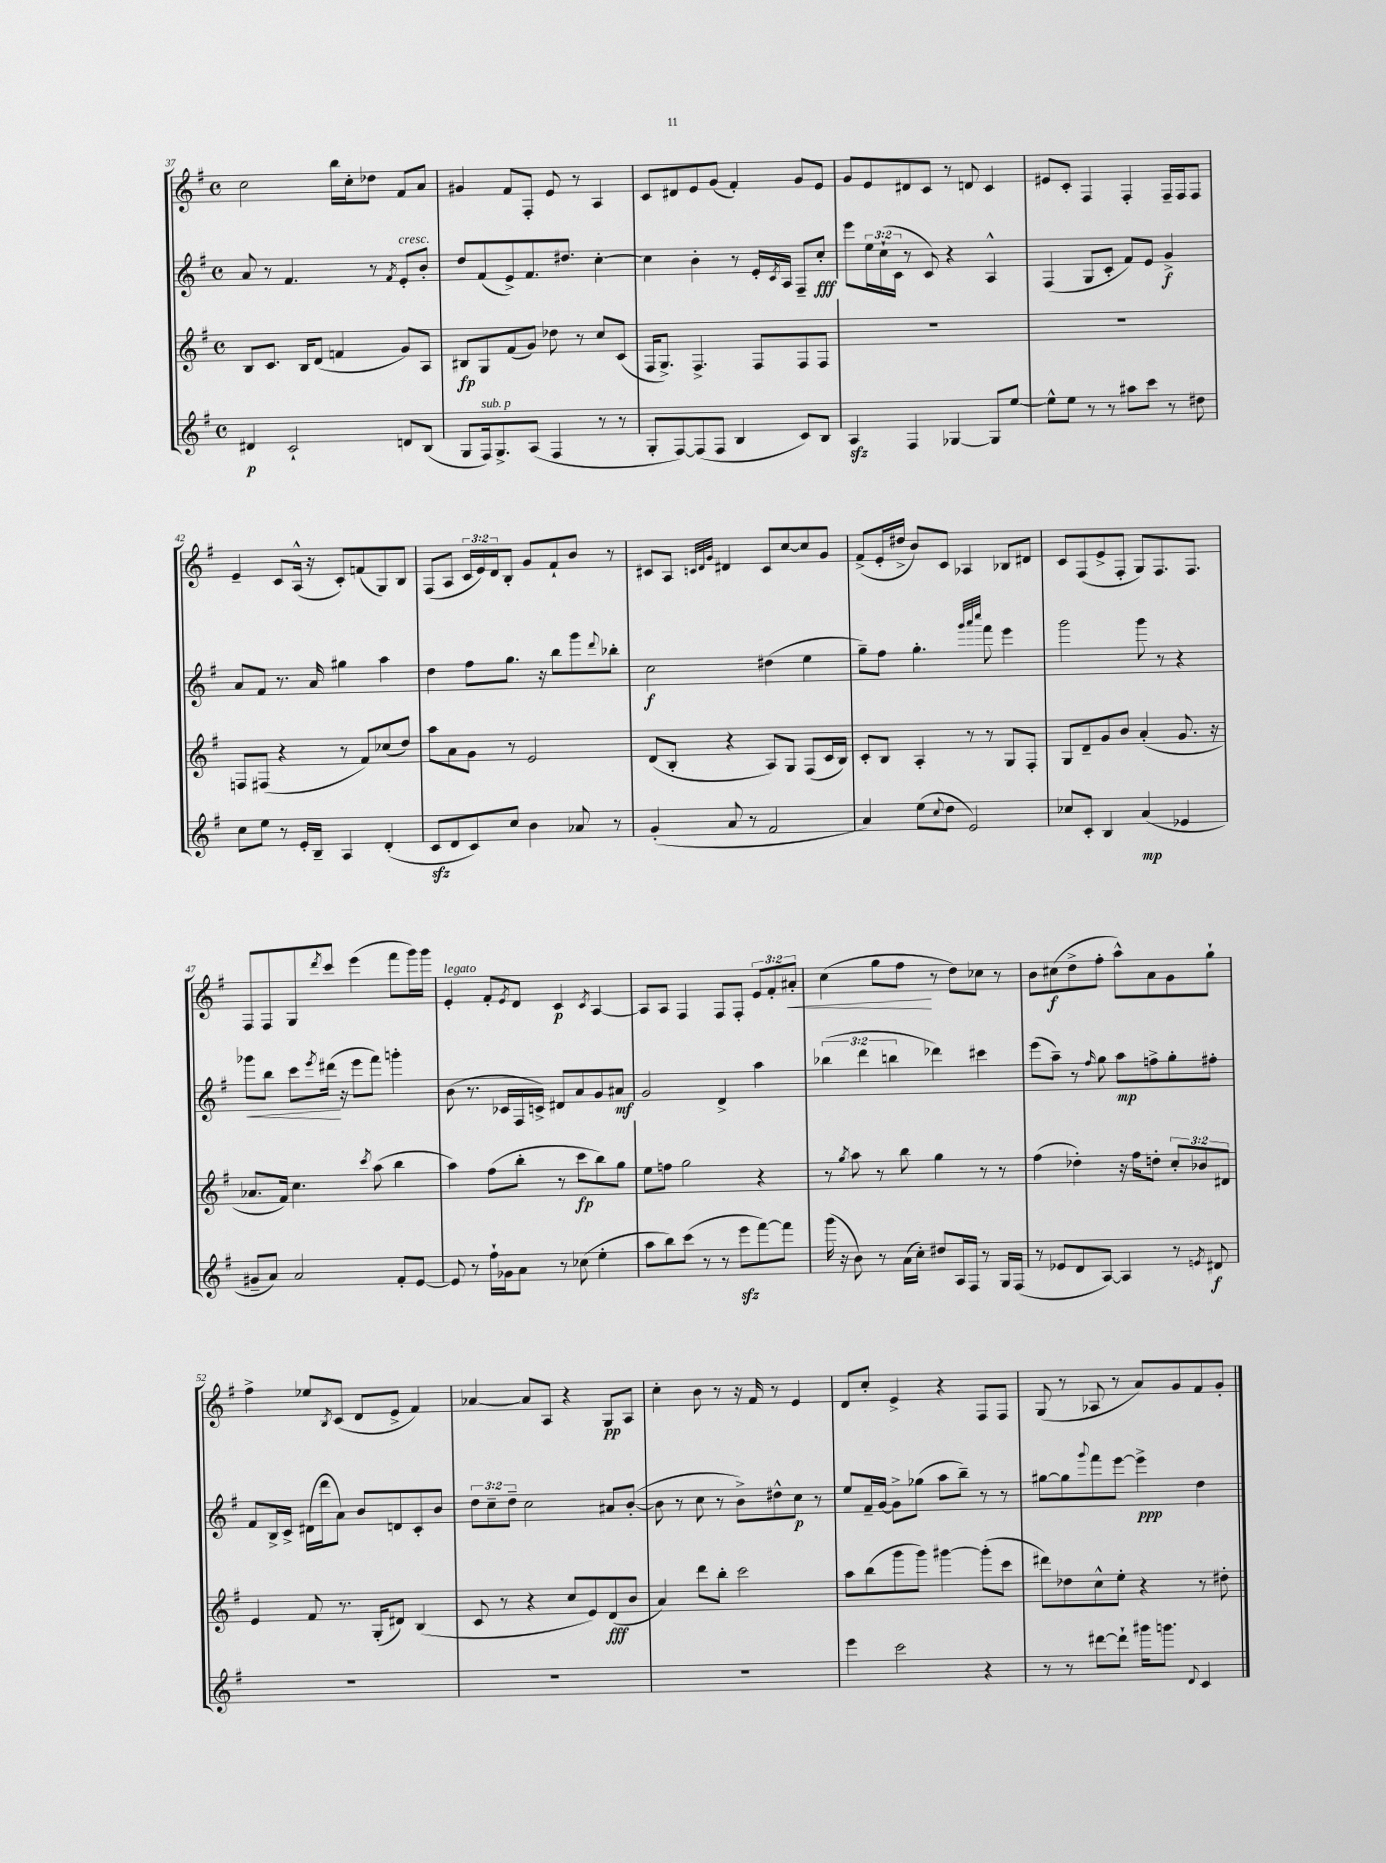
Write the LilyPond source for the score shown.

<<
\new StaffGroup <<
\new Staff = "s0" {
    \clef treble \key g \major \defaultTimeSignature \time 4/4 \override Staff.TupletNumber.text = #tuplet-number::calc-fraction-text
    c''2 b''16 c''16-. des''8 fis'8 a'8 |
    gis'4 fis'8 fis8-. e'8 r8 a4 |
    c'8 dis'8 e'8 g'8( fis'4-.) g'8 e'8 |
    g'8 e'8 dis'8 c'8 r8 d'8 c'4 |
    eis'8 c'8-. fis4 fis4-. fis16-- fis16 fis8 |
    e'4-- c'8 a16-^( r16 c'8-.) f'8( g8) b8 |
    fis8( a8 \tuplet 3/2 { c'16 e'16) d'16 } b8-. g'8 fis'8-! b'8 r8 |
    cis'8 a8 \grace { c'32 d'32 g'32 } dis'4 c'8 c''8~ c''8 g'8 |
    fis'8->( e'16-. dis''16-> b'8) c'8 aes4 bes8 dis'8 |
    c'8 fis8( e'8-> fis8-. g8) fis8. fis8. |
    fis8 fis8 g8 \acciaccatura { d'''8 } c'''8 e'''4( fis'''8 g'''16) g'''16 |
    e'4-.^\markup { \italic "legato" } fis'8-. \acciaccatura { e'8 } d'8 c'4\p \acciaccatura { c'8 } a4~ |
    a8 a8 fis4 fis8 fis8-. \tuplet 3/2 { e'8 fis'8-. ais'8-.\< } |
    c''4( g''8 fis''8\! r8 d''8) ces''8 r8 |
    b'8 cis''8\f( d''8-> fis''8-. a''8-^) a'8 g'8 g''8-! |
    fis''4-> ees''8 \acciaccatura { b8 } c'8( d'8 e'8-> fis'4) |
    aes'4~ aes'8 a8 r4 g8\pp a8 |
    c''4-. b'8 r8 r16 fis'16 r8 e'4 |
    d'8 c''8-. e'4-> r4 fis8 fis8 |
    g8( r8 aes8 r8 a'8) g'8 fis'8 g'8-. \bar "|." |
}
\new Staff = "s1" {
    \clef treble \key g \major \defaultTimeSignature \time 4/4 \override Staff.TupletNumber.text = #tuplet-number::calc-fraction-text
    a'8 r8 fis'4. r8 \acciaccatura { fis'8 } e'8-.^\markup { \italic "cresc." } b'8-. |
    d''8 fis'8( e'8->) fis'8. dis''8. c''4~-. |
    c''4 b'4-. r8 e'16-. \acciaccatura { c'8 } a16 fis8-- c''8-.\fff |
    e'''8 \tuplet 3/2 { e''16 c''16-!( c'16 } r8 c'8) r4 a4-^ |
    fis4( g8 c'8-. fis'8) e'8 g'4->\f |
    a'8 fis'8 r8. a'16 gis''4 a''4 |
    d''4 fis''8 g''8. r16 b''8 g'''8 \appoggiatura { d'''8 } bes''8-. |
    c''2\f dis''4( e''4 |
    g''8--) fis''8 g''4.-. \grace { g'''32 a'''32 c''''32 } fis'''8 e'''4 |
    g'''2 g'''8 r8 r4 |
    ges'''8\< b''8 c'''8 \acciaccatura { e'''8 } dis'''16\!( r16 e'''8 fis'''8) g'''4-. |
    b'8( r8. ces'16 fis16 c'16->) dis'8 a'8 g'8 ais'8\mf |
    g'2 d'4-> a''4 |
    \tuplet 3/2 { bes''4( d'''4 b''4 } des'''4) cis'''4 |
    e'''8( a''8--) r8 \grace { fis''16 } g''8 a''8\mp f''8-> g''8-. fis''8-. |
    fis'8 b16-> c'16-> dis'16( d'''16 a'8) b'8 d'8 c'8-. b'8 |
    \tuplet 3/2 { d''8 c''8-- d''8-- } c''2 ais'8 b'8~-.( |
    b'8 r8 c''8 r8 b'8->) dis''8-^ c''8\p r8 |
    e''8 fis'16-- g'16~ g'8-> ges''8( a''8 b''8--) r8 r8 |
    gis''8~ gis''8 \appoggiatura { g'''8 } fis'''8 e'''8~ e'''4->\ppp d''4 \bar "|." |
}
\new Staff = "s2" {
    \clef treble \key g \major \defaultTimeSignature \time 4/4 \override Staff.TupletNumber.text = #tuplet-number::calc-fraction-text
    b8 c'8. b16 d'8( f'4 g'8) a8 |
    bis8\fp g8 fis'8( g'8) des''8 r8 c''8 c'8( |
    fis16 g8.->) fis4.-> fis8 fis8 fis8 |
    R1 |
    R1 |
    f8 fis8( r4 r8 fis'8) ces''8( d''8) |
    a''8 a'8 g'8 r8 e'2 |
    d'8( b8-. r4 a8) g8 fis8( c'16 b16) |
    c'8-. b8 a4-. r8 r8 g8 fis8-. |
    g8 d'8-- g'8 b'8 a'4-.( g'8. r16 |
    aes'8. fis'16) c''4. \acciaccatura { c'''8 } a''8( b''4 |
    a''4) fis''8( b''8-. r8 c'''8\fp b''8) g''8 |
    e''8 f''8 g''2 r4 |
    r8 \acciaccatura { g''8 } a''8 r8 b''8 g''4 r8 r8 |
    fis''4( des''4-.) r16 fis''16 d''8-. \tuplet 3/2 { c''8-. bes'8 dis'8 } |
    e'4 fis'8 r8. g16-.( dis'8) b4( |
    c'8 r8 r4 c''8 e'8) d'8\fff( b'8 |
    a'4) d'''8 b''8-. c'''2 |
    a''8 b''8( g'''8 g'''8) gis'''4~ gis'''8-.( c'''8 |
    dis'''8) des''8 c''8-^ e''8-. r4 r8 dis''8-. \bar "|." |
}
\new Staff = "s3" {
    \clef treble \key g \major \defaultTimeSignature \time 4/4
    dis'4\p c'2-! d'8 b8( |
    g8 fis16^\markup { \italic "sub. p" }) g8.-> a8( fis4 r8 r8 |
    g8-. fis8~) fis8( fis8 b4 c'8) b8 |
    a4\sfz fis4 ges4~ ges8 e''8~ |
    e''8-^ e''8 r8 r8 ais''8 c'''8 r8 dis''8 |
    c''8 e''8 r8 e'16-. b16-- a4 d'4-.( |
    c'8\sfz d'8 c'8) c''8 b'4 aes'8 r8 |
    g'4-.( a'8 r8 fis'2 |
    a'4) e''8( \appoggiatura { c''8 } d''8 e'2) |
    ces''8 c'8-. b4 a'4\mp( ees'4 |
    gis'8-- a'8) a'2 fis'8-. e'8~ |
    e'8 r8 fis''16-! ges'16 a'8 r8 ces''8( e''4-. |
    a''8 b''8) c'''8( r8 r8 e'''8\sfz fis'''8~) fis'''8 |
    g'''16( r16 b'8) r8 a'16( c''16-.) dis''8 a16 fis16 r8 g16 fis16( |
    r8 ees'8 d'8 a8~) a4 r8 \acciaccatura { e'8 } dis'8\f |
    R1 |
    R1 |
    R1 |
    e'''4 c'''2 r4 |
    r8 r8 dis'''8~ dis'''8-! gis'''16 g'''8. \appoggiatura { d'8 } c'4 \bar "|." |
}
>>
>>
\layout { \context { \Score currentBarNumber = #37 } }
